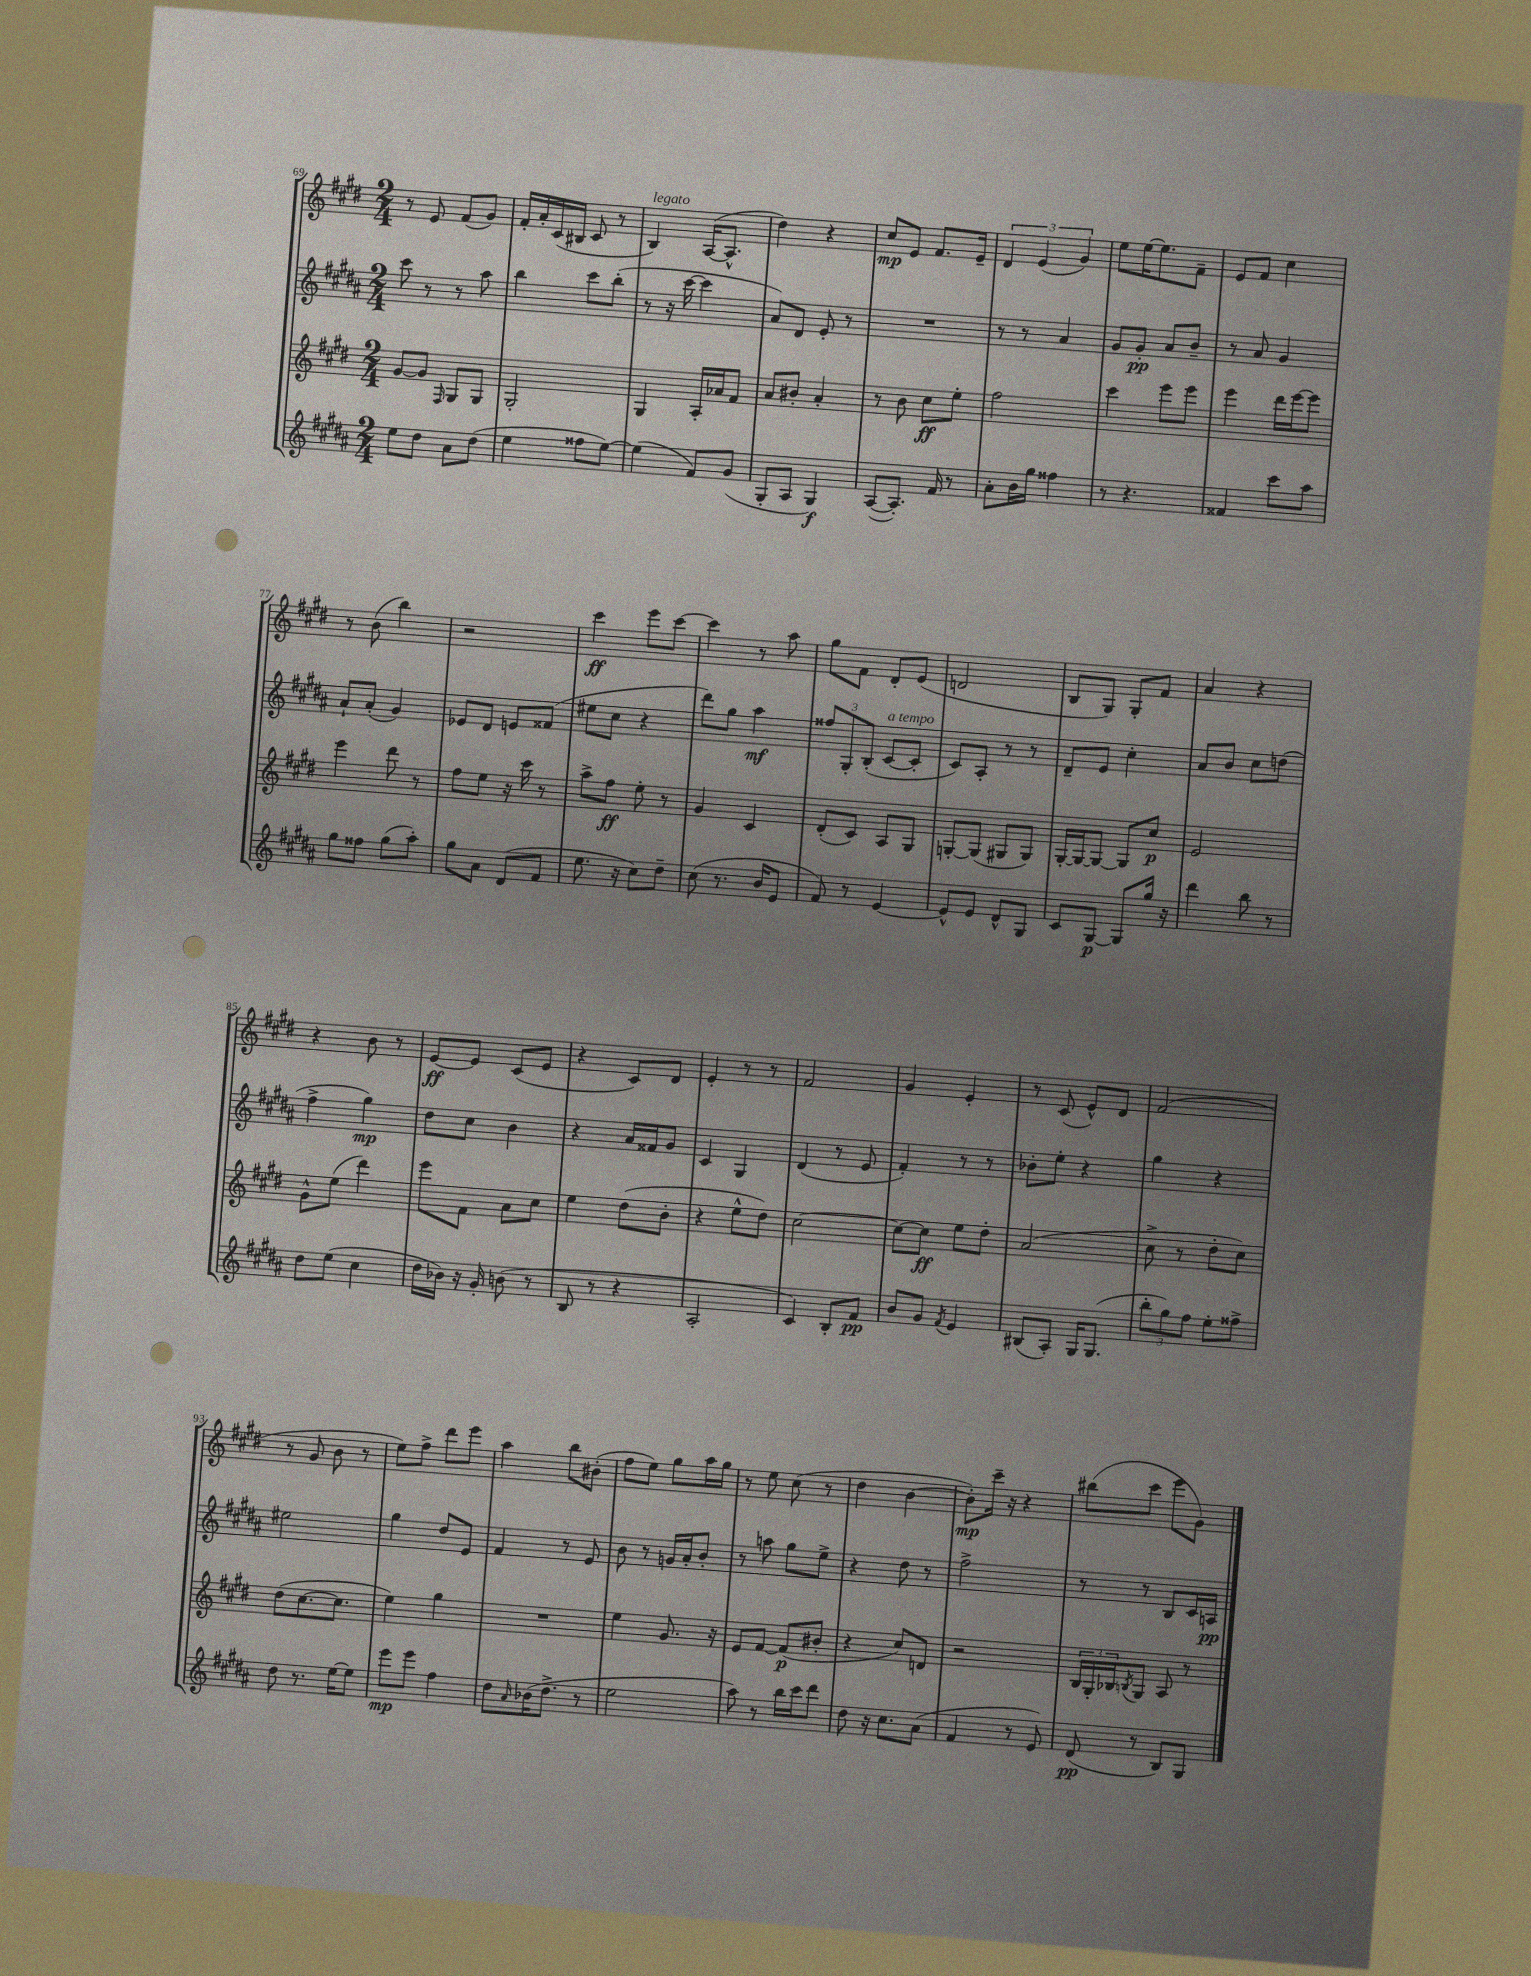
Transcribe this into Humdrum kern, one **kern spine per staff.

**kern	**kern	**kern	**kern
*staff4	*staff3	*staff2	*staff1
*clefG2	*clefG2	*clefG2	*clefG2
*k[f#c#g#d#a#]	*k[f#c#g#d#]	*k[f#c#g#d#a#]	*k[f#c#g#d#]
*M2/4	*M2/4	*M2/4	*M2/4
8ee	[8g#	8ccc#	8r
8dd#	8g#]	8r	8e
.	16qqF#	.	.
8a#	8G#	8r	(8f#
(8dd#	8G#	8aa#	8g#)
=	=	=	=
4ee	2G#'	4bb	16f#'
.	.	.	16a'
.	.	.	(16c#
.	.	.	16B#
8ff##	.	8ccc#	8c#
[8ee)	.	(8bb'	8r
=	=	=	=
(4ee]	4G#	8r	4B)
.	.	16r	.
.	.	[16ccc#	.
8f#)	16A'	4ccc#]	([16A
.	16a-	.	8.A^^]
(8g#	8f#	.	.
=	=	=	=
8G#'	8a	8a#)	4dd#)
8A#	8b#'	8d#	.
4G#)	4a'	8e'	4r
.	.	8r	.
=	=	=	=
([8A#	8r	2r	8cc#
8.A#'])	8b	.	8e
.	8cc#	.	8.f#
16f#	.	.	.
8r	8ee'	.	.
.	.	.	16e~
=	=	=	=
8a#'	2ff#	8r	6d#
16b	.	8r	.
.	.	.	(6e
16gg#	.	.	.
4ff##	.	4a#	.
.	.	.	6g#)
=	=	=	=
8r	4ccc#	8g#	8ee
4.r	.	8g#'	[16ee
.	.	.	8.ee]
.	8eee	8a#	.
.	8eee	8b~	8f#~
=	=	=	=
4f##	4eee	8r	8e
.	.	8a#	8f#
8ccc#	16ddd#	4g#	4cc#
.	[16eee	.	.
8aa#	8eee]	.	.
=	=	=	=
8gg#	4eee	8a#`	8r
8ff##	.	(8a#'	(8b
(8gg#	8ddd#	4g#)	4bb)
8aa#')	8r	.	.
=	=	=	=
8gg#	8ff#	8e-	2r
8a#	8ee	8d#	.
(8d#	16r	8e	.
.	16ccc#	.	.
8f#	8r	(8f##	.
=	=	=	=
8.ee	8aa^	8ee#	4ccc#
.	8ff#	8cc#	.
16r	.	.	.
8cc#)	8ee'	4r	8eee
8dd#~	8r	.	[8ccc#
=	=	=	=
(8cc#	4g#	8ddd#)	4ccc#]
8.r	.	8gg#	.
.	4c#	4aa#	8r
16b	.	.	.
8e	.	.	8aa
=	=	=	=
8f#)	(8d#'	12ff##	8gg#
.	.	12G#'	.
8r	8c#)	.	8f#
.	.	(12B'	.
[4e	8A	[8c#	8d#'
.	8G#	8c#']	(8e
=	=	=	=
8e^^]	[8G'	8c#)	2d
8e	(8G]	8A#'	.
8d#^^	8G#	8r	.
8G#	8G#)	8r	.
=	=	=	=
8c#	[16G#'	8d#~	8B
.	16G#_	.	.
[8G#	8G#_	8e	8G#)
8G#]	8G#]	4cc#'	8G#'
16gg#	8cc#	.	8f#
16r	.	.	.
=	=	=	=
4ddd#	2e	8a#	4a
.	.	8b	.
8bb	.	8cc#	4r
8r	.	(8dd	.
=	=	=	=
8dd#	8g#^^	4ff#^	4r
(8ee	(8ee	.	.
4cc#	4ddd#)	4gg#)	8b
.	.	.	8r
=	=	=	=
16dd#	8eee	8dd#	[8e
16b-)	.	.	.
16r	8f#	8cc#	8e]
16g#'	.	.	.
(8b	8a	4b	(8c#
8r	8cc#	.	8e
=	=	=	=
8B	4ee	4r	4r
8r	.	.	.
4r	(8dd#	16a#	8c#)
.	.	16f##	.
.	8b'	8g#	8d#
=	=	=	=
2A#'	4r	4c#	4e'
.	8ee^^	4G#	8r
.	8dd#)	.	8r
=	=	=	=
4c#)	[2cc#	(4d#	2f#
8B'	.	8r	.
8f#	.	8e	.
=	=	=	=
8b	8cc#_	4f#')	4g#
8g#	8cc#]	.	.
8qf#	.	.	.
4e	8ee	8r	4e'
.	8dd#'	8r	.
=	=	=	=
(8B#	(2a	8b-'	8r
8A#')	.	8ee'	(8c#
16G#	.	4r	8e^^)
(8.G#	.	.	.
.	.	.	8d#
=	=	=	=
12bb'	8cc#^	4gg#	(2f#
12gg#)	.	.	.
.	8r	.	.
12ff#	.	.	.
8ee'	8dd#'	4r	.
8ff##^	8cc#)	.	.
=	=	=	=
8dd#	(8dd#	2ee#	8r
8.r	[8.cc#	.	8g#
.	.	.	8b
[16ee	8.cc#]	.	.
8ee]	.	.	8r
=	=	=	=
8eee	4ee)	4gg#	8ee)
8eee	.	.	8ff#^
4ff#	4gg#	8dd#	8ddd#
.	.	8e	8eee
=	=	=	=
8dd#	2r	4f#	4aa
16qqa#	.	.	.
(16b-	.	.	.
8.dd#^	.	.	.
.	.	8r	8bb
8r	.	8e	(8b#'
=	=	=	=
2ee	4ee	8b	8ff#
.	.	8r	8ee)
.	8.g#	16g	8gg#
.	.	16a#'	.
.	.	8b'	16aa
.	16r	.	16gg#
=	=	=	=
8aa#)	8e	8r	8r
8r	[8f#	8aa	8ee
16bb	(8f#]	8gg#	(8cc#
16ccc#	.	.	.
8ddd#	8b#'	8ee^	8r
=	=	=	=
8dd#	4r	4r	4dd#
16r	.	.	.
8.cc#	.	.	.
.	8cc#)	8dd#	[4b
(8a#	8d	8r	.
=	=	=	=
4f#	2r	2ff#^	8b'])
.	.	.	16ccc#~
.	.	.	16r
8r	.	.	4r
8e)	.	.	.
=	=	=	=
(8d#	24B	8r	(8bb#
.	24G#'	.	.
.	24B-	.	.
.	8qB	.	.
8r	8G#	8r	8ccc#
8B)	8A	8B	8eee
8G#	8r	16c#	8g#)
.	.	16A	.
==	==	==	==
*-	*-	*-	*-
